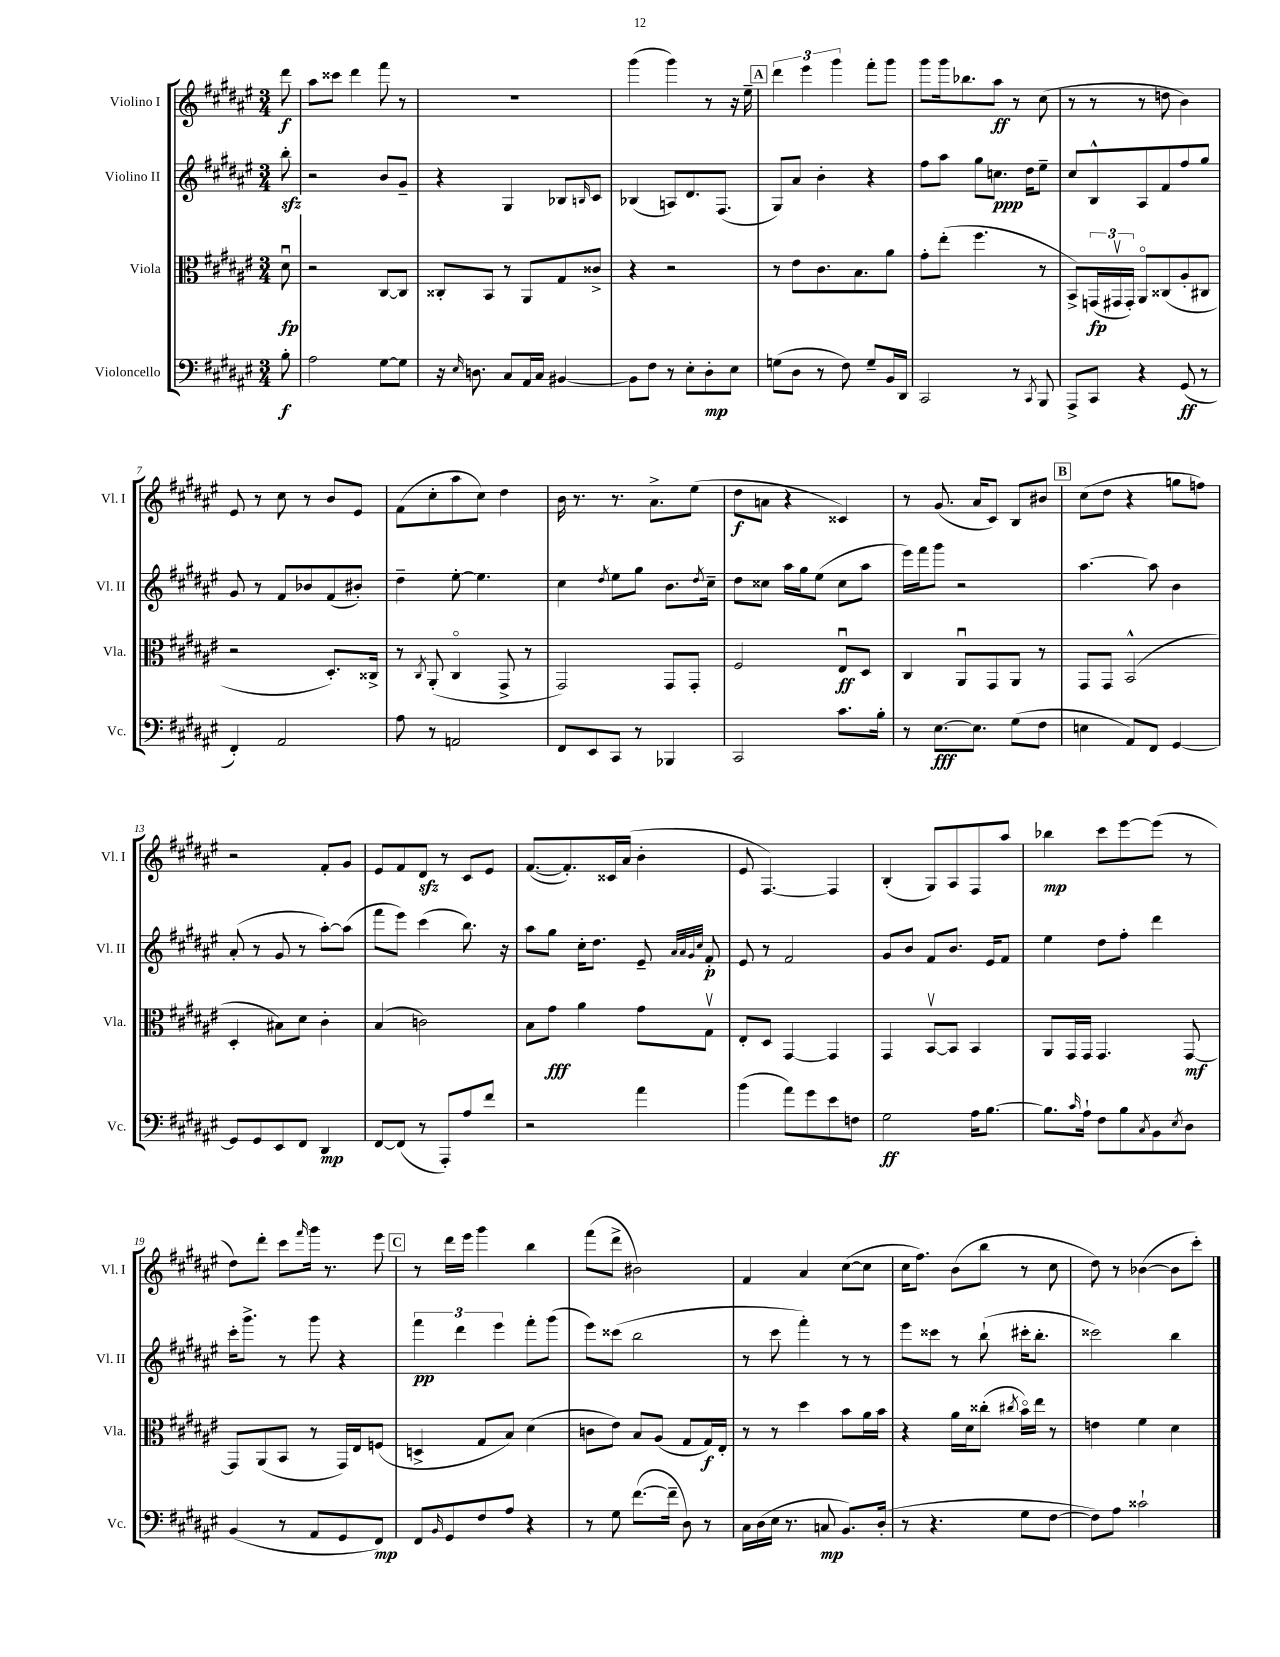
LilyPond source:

<<
\new StaffGroup <<
\new Staff = "s0" \with { instrumentName = "Violino I" shortInstrumentName = "Vl. I" } {
    \clef treble \key fis \major \numericTimeSignature \time 3/4 \partial 8
    dis'''8\f |
    ais''8 cisis'''8 dis'''4 fis'''8 r8 |
    R2. |
    gis'''4( gis'''4) r8 r16 eis''16-- |
    \mark \markup { \box "A" } \tuplet 3/2 { dis'''4 eis'''4 gis'''4 } fis'''8-. gis'''8 |
    gis'''8 gis'''16 bes''8. ais''8\ff r8 cis''8( |
    r8 r8 r8 d''8 b'4) |
    eis'8 r8 cis''8 r8 b'8 eis'8 |
    fis'8( cis''8-. ais''8 cis''8) dis''4 |
    b'16 r8. r8. ais'8.-> eis''8( |
    dis''8\f a'8 r4 cisis'4) |
    r8 gis'8.( ais'16 cis'8) b8 bis'8 |
    \mark \markup { \box "B" } cis''8( dis''8 r4 g''8 f''8) |
    r2 fis'8-. gis'8 |
    eis'8 fis'8 dis'8\sfz r8 cis'8 eis'8 |
    fis'8.~( fis'8.-.) cisis'16 ais'16( b'4-. |
    eis'8 fis4.~) fis4 |
    b4-.( gis8) ais8 fis8 ais''8 |
    bes''4\mp cis'''8 eis'''8~ eis'''8( r8 |
    dis''8) dis'''8-. cis'''8 \grace { fis'''16 } gis'''16 r8. eis'''8 |
    \mark \markup { \box "C" } r8 dis'''16 eis'''16 gis'''4 b''4 |
    fis'''8( dis'''8-> bis'2) |
    fis'4 ais'4 cis''8~( cis''8 |
    cis''16 fis''8.) b'8( b''8 r8 cis''8 |
    dis''8) r8 bes'4~( bes'8 cis'''8-.) \bar "|." |
}
\new Staff = "s1" \with { instrumentName = "Violino II" shortInstrumentName = "Vl. II" } {
    \clef treble \key fis \major \numericTimeSignature \time 3/4 \partial 8
    b''8-.\sfz |
    r2 b'8 gis'8-- |
    r4 gis4 bes8 \grace { b16 } cis'8 |
    bes4( a8) dis'8. fis8.( |
    \mark \markup { \box "A" } gis8) ais'8 b'4-. r4 |
    fis''8 ais''8 gis''8 c''8.\ppp dis''16 eis''8-- |
    cis''8 b8-^ ais8 fis'8 fis''8 gis''8 |
    gis'8 r8 fis'8 bes'8 fis'8( bis'8-.) |
    dis''4-- eis''8~-. eis''4. |
    cis''4 \acciaccatura { dis''8 } eis''8 gis''8 b'8. \acciaccatura { dis''8 } cis''16-- |
    dis''8 cisis''8 ais''16 gis''16 eis''8( cisis''8 ais''8 |
    eis'''16) fis'''16 gis'''8 r2 |
    \mark \markup { \box "B" } ais''4.~ ais''8 b'4 |
    ais'8-.( r8 gis'8 r8 ais''8~-.) ais''8( |
    fis'''8 eis'''8) cis'''4( b''8.) r16 |
    ais''8 gis''8 cis''16-. dis''8. eis'8-- \grace { ais'32 ais'32 gis'32 cis''32 } fis'8-.\p |
    eis'8 r8 fis'2 |
    gis'8 b'8 fis'8 b'8. eis'16 fis'8 |
    eis''4 dis''8 fis''8-. dis'''4 |
    cis'''16-. gis'''8.-> r8 gis'''8 r4 |
    \mark \markup { \box "C" } \tuplet 3/2 { fis'''4\pp dis'''4 eis'''4 } fis'''8-. gis'''8( |
    eis'''8) cisis'''8( b''2 |
    r8 cis'''8 fis'''4-.) r8 r8 |
    eis'''8 cisis'''8 r8 b''8-!( cis'''16-. b''8.-. |
    cisis'''2) b''4 \bar "|." |
}
\new Staff = "s2" \with { instrumentName = "Viola" shortInstrumentName = "Vla." } {
    \clef alto \key fis \major \numericTimeSignature \time 3/4 \partial 8
    dis'8\downbow\fp |
    r2 cis8~ cis8 |
    cisis8-. b,8 r8 ais,8 gis8 cisis'8-> |
    r4 r2 |
    \mark \markup { \box "A" } r8 eis'8 cis'8. b8. ais'8 |
    gis'8-. eis''8-.( fis''4. r8 |
    b,8->) \tuplet 3/2 { g,16\fp( gis,16\upbow gis,16-.) } ais,8\flageolet cisis8( ais8-. cis8 |
    r2 dis8.-.) cisis16-> |
    r8 \acciaccatura { cis8 } ais,8-.( cis4\flageolet gis,8-> r8 |
    gis,2) gis,8 gis,8-. |
    fis2 eis8\downbow\ff dis8 |
    cis4 ais,8\downbow gis,8 ais,8 r8 |
    \mark \markup { \box "B" } gis,8 gis,8 b,2-^( |
    dis4-. bis8) dis'8 cis'4-. |
    b4( c'2) |
    b8 gis'8\fff ais'4 gis'8 gis8\upbow |
    eis8-. dis8 gis,4~ gis,4 |
    gis,4 b,8~\upbow b,8 b,4 |
    ais,8 gis,16 gis,16 gis,4. gis,8~\mf |
    gis,8 ais,8( b,8 r8 gis,16) eis16 f8( |
    \mark \markup { \box "C" } d4-> gis8 b8) dis'4( |
    c'8 eis'8) b8 ais8( gis8 gis16\f) eis16-. |
    r8 r8 dis''4 b'8 ais'16 b'16 |
    r4 ais'16 dis'16 cisis''8-.( \acciaccatura { cis''8 } b'16\flageolet) eis''16 r8 |
    e'4 fis'4 dis'4 \bar "|." |
}
\new Staff = "s3" \with { instrumentName = "Violoncello" shortInstrumentName = "Vc." } {
    \clef bass \key fis \major \numericTimeSignature \time 3/4 \partial 8
    b8-.\f |
    ais2 gis8~ gis8 |
    r16 \grace { eis16 } d8. cis8 ais,16 cis16 bis,4~ |
    bis,8 fis8 r8 eis8-. dis8-.\mp eis8 |
    \mark \markup { \box "A" } g8( dis8 r8 fis8) g8-- b,16 dis,16 |
    cis,2 r8 \acciaccatura { cis,8 } b,,8 |
    ais,,8-> cis,8 r4 gis,8\ff( r8 |
    fis,4-.) ais,2 |
    ais8 r8 a,2 |
    fis,8 eis,8 cis,8 r8 bes,,4 |
    cis,2 cis'8. b16-. |
    r8 eis8.~\fff eis8. gis8( fis8 |
    \mark \markup { \box "B" } e4 ais,8) fis,8 gis,4~ |
    gis,8 gis,8 eis,8 fis,8 dis,4\mp |
    fis,8~ fis,8( r8 ais,,8-.) ais8 fis'8 |
    r2 ais'4 |
    b'4( ais'8) gis'8 eis'8 f8 |
    gis2\ff ais16 b8.~ |
    b8. \grace { cis'16 } ais16-! fis8 b8 \acciaccatura { cis8 } b,8 \acciaccatura { eis8 } dis8 |
    b,4( r8 ais,8 gis,8 fis,8\mp) |
    \mark \markup { \box "C" } fis,8 \grace { b,16 } gis,8 fis8 ais8 r4 |
    r8 gis8 fis'8.~( fis'16-- dis8) r8 |
    cis16 dis16( eis16 r8. c8\mp b,8.) dis16-.( |
    r8 r4. gis8 fis8~ |
    fis8) ais8 cisis'2-! \bar "|." |
}
>>
>>
